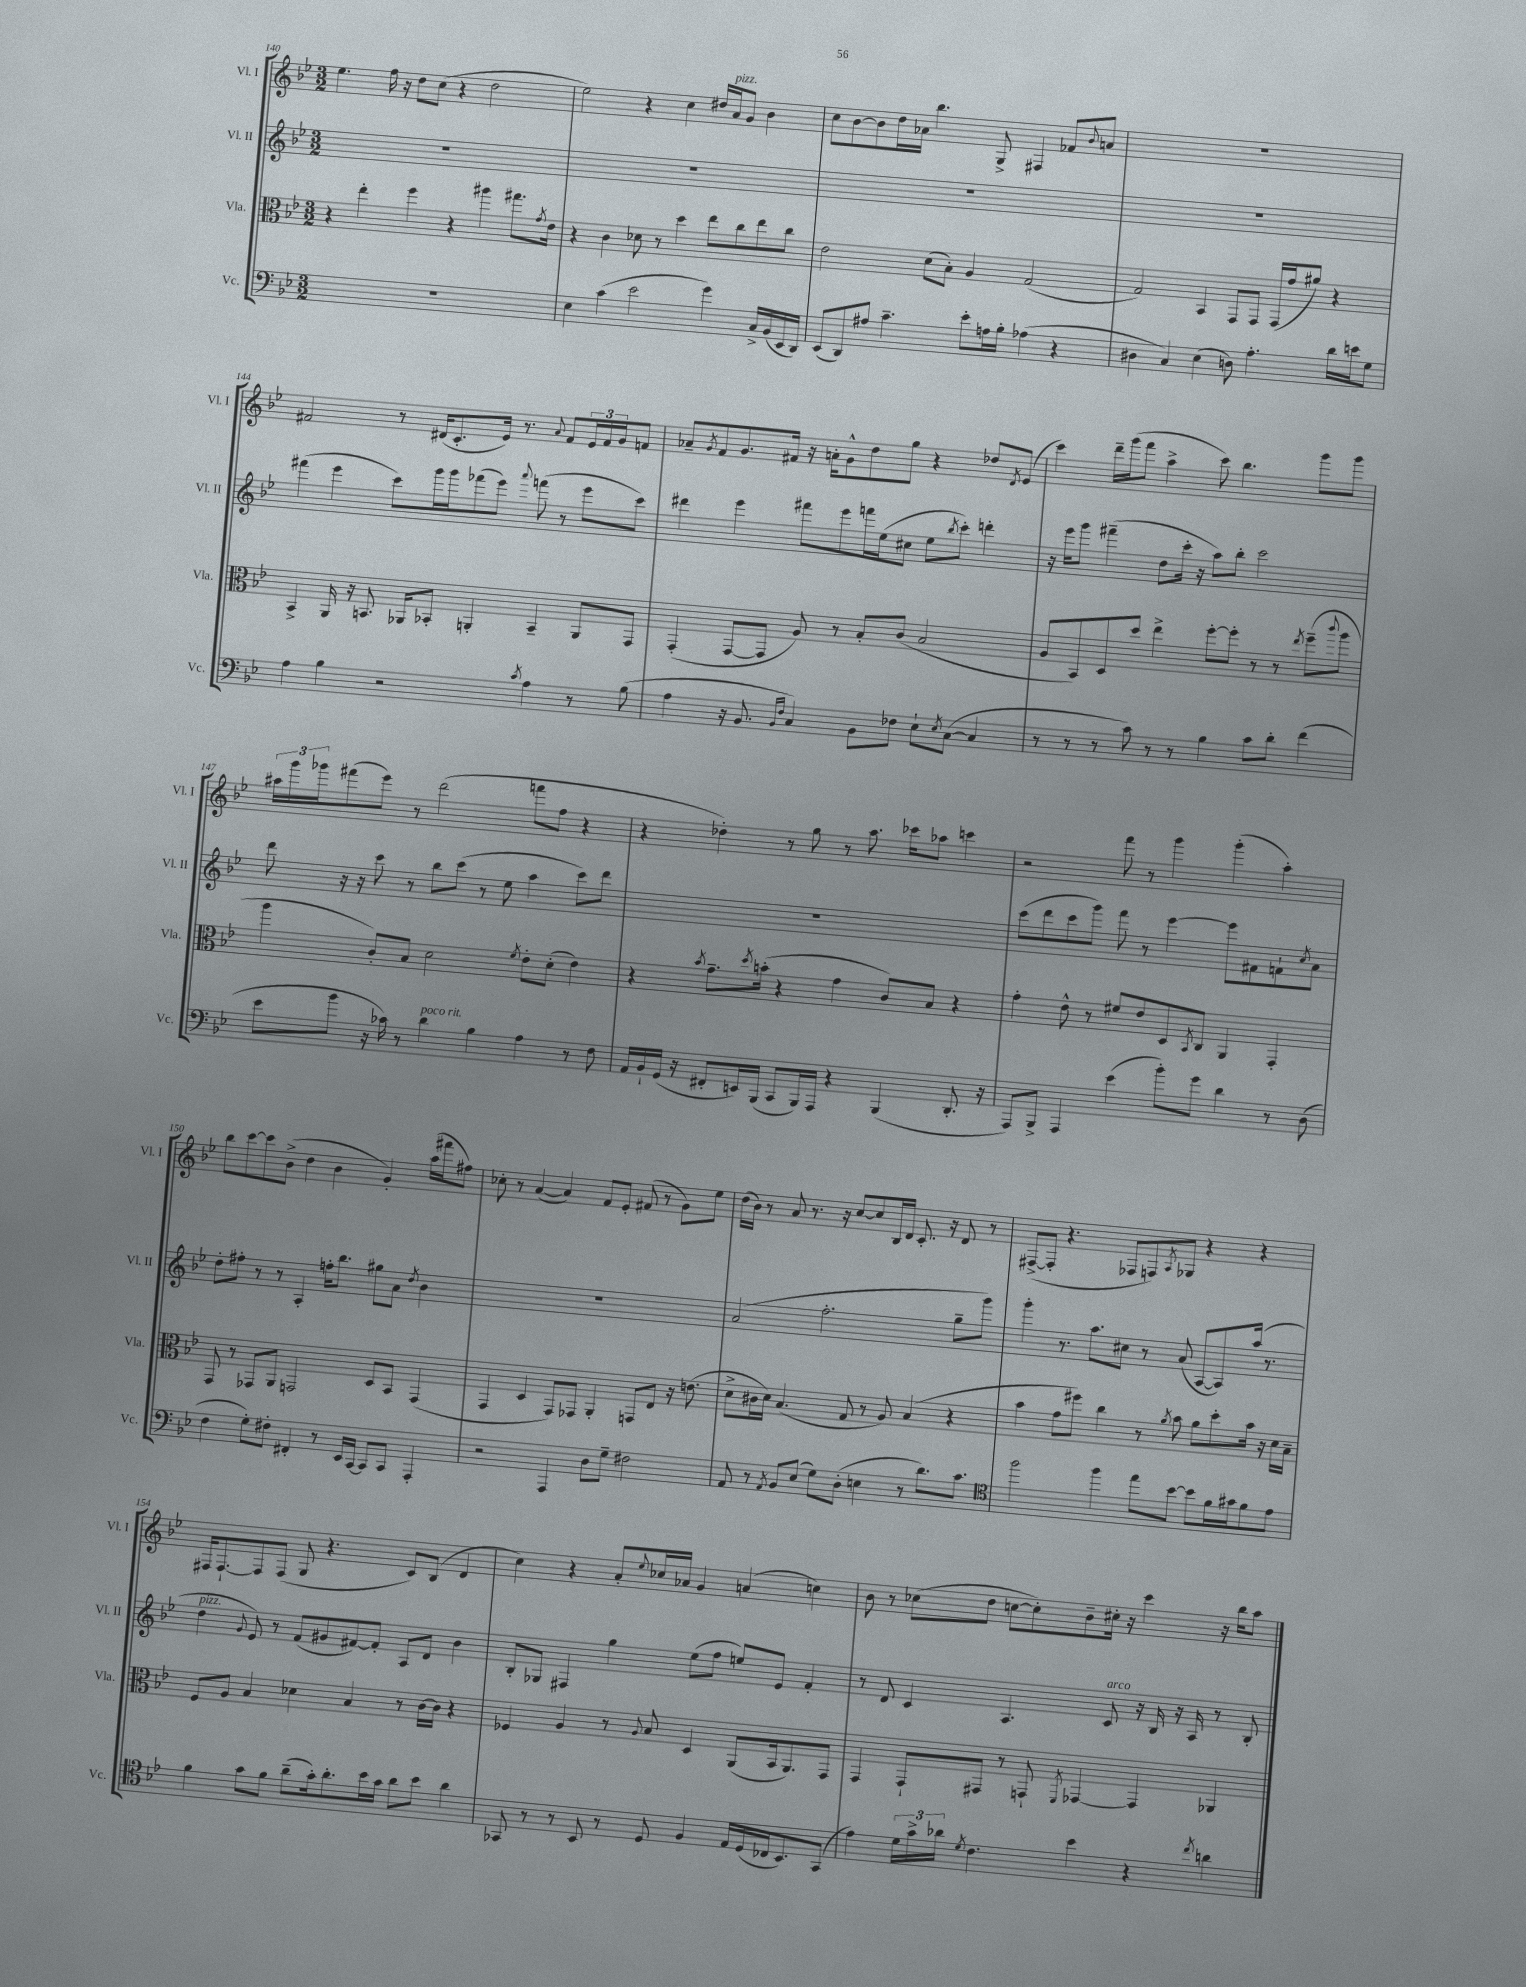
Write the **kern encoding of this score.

**kern	**kern	**kern	**kern
*part4	*part3	*part2	*part1
*staff4	*staff3	*staff2	*staff1
*I"Vc.	*I"Vla.	*I"Vl. II	*I"Vl. I
*I'Vc.	*I'Vla.	*I'Vl. II	*I'Vl. I
*clefF4	*clefC3	*clefG2	*clefG2
*k[b-e-]	*k[b-e-]	*k[b-e-]	*k[b-e-]
*M3/2	*M3/2	*M3/2	*M3/2
=140	=140	=140	=140
1.r	4r	1.r	4.ee-\
.	4ee-'\	.	.
.	.	.	16ff\
.	.	.	16r
.	4ff\	.	8dd\L
.	.	.	(8cc\J
.	4r	.	4r
.	4aa#X\	.	2dd\
.	8.gg#X\L	.	.
.	8qg/	.	.
.	16e-\Jk	.	.
=141	=141	=141	=141
4E-\	4r	1.r	2ee-\)
(4c\	4c\	.	.
2e-\	8d-X\	.	4r
.	8r	.	.
.	4dd\	.	4cc\
4g\)	8ee-\L	.	16dd#X/LL
!	!	!	!LO:TX:a:i:t=pizz.
.	.	.	16a/J
.	8cc\	.	8g/J
16C^/LL	8ee-\	.	4b-\
(16BB-/	.	.	.
16EE-/	8cc\J	.	.
16DD/JJ)	.	.	.
=142	=142	=142	=142
(8EE-/L	2e-\	1.r	8cc\L
8DD/)	.	.	[8b-\
8A#X/J	.	.	8b-\]
4.c~\	.	.	16dd\L
.	.	.	16a-X\JJ
.	(8d\L	.	4.bb-\
.	8B-'\J)	.	.
8e-'\L	4A/	.	.
16An\L	.	.	8G^/
16B-'\JJ	.	.	.
(4A-X\	(2G/	.	4F#X/
4r	.	.	8f-X/L
.	.	.	8qqb-/
.	.	.	8an/J
=143	=143	=143	=143
4D#X\	2G/)	1.r	1.r
4C/)	.	.	.
(4E-\	4BB-/	.	.
8Dn\)	8GG/L	.	.
4.A'\	8GG/J	.	.
.	(16GG/LL	.	.
.	16g/J	.	.
.	8a#X/J)	.	.
16d\LL	4r	.	.
16en\J	.	.	.
8G\J	.	.	.
!!LO:LB:g=z
=144	=144	=144	=144
4A\	4BB-^/	(4fff#X\	2f#X/
4B-\	16AA/	4eee-\	.
.	16r	.	.
.	8.BBn/	.	.
2r	.	8ccc\L)	8r
.	16AA-X/KL	.	.
.	8BB-X'/J	16ggg\L	(16d#X/KL
.	.	16ggg\J	8.c'/
.	4AAn'/	(8fff-X\	.
.	.	8eee-\J)	16e-/Jk)
.	.	.	8.r
8qc/	.	8qqaaa/	.
4A\	4BB-~/	(8fffn\	.
.	.	.	8qqa/
.	.	8r	8f#/L
8r	8AA/L	8eee-\L	24e-/L
.	.	.	24f#/
.	.	.	24g/J
(8B-\	8GG/J	8ccc\J)	8fn/J
=145	=145	=145	=145
4A\	(4GG'/	4ddd#X\	8a-X~/L
.	.	.	8qg/
.	.	.	8f/
16r	[8GG/L	4eee-\	8.g/
8.BB-/	.	.	.
.	8GG/J]	.	.
.	.	.	16f#X/Jk
16qqBB-/LL	.	.	.
16qqF/JJ	.	.	.
4C/)	8A/)	8fff#X\L	16r
.	.	.	16an'\KL
.	8r	8eee-\	8g^^\
8BB-\L	8B-'/L	16fffn\L	8dd\
.	.	(16ee-\J	.
8F-X\J	(8c/J	8cc#X\J	8gg\J
8E-`\L	2B-/	8ee-\L	4r
8qE-/	.	8qbb-/	.
([8C\J	.	8ccc'\J)	.
4C/]	.	4dddn'\	8dd-X/L
.	.	.	8qd/
.	.	.	(8e-/J
=146	=146	=146	=146
8r	8A/L	16r	4ccc\)
.	.	16eee-\KL	.
8r	8BB-/)	8ggg\J	.
8r	8D/	(4fff#X~\	16ddd~\LL
.	.	.	(16ggg\J
8c\)	8dd/J	.	8fff\J
8r	4ee-^\	8dd\L	4aa^\
8r	.	16ccc'\Jk	.
.	.	16r	.
4B-\	[8ff'\L	8aa\L)	8ccc\)
.	8ff'\J]	8bb-'\J	4.bb-\
8c\L	8r	2ccc\	.
8d'\J	8r	.	.
.	8qee-/	.	.
(4f\	(8ff~\L	.	8ggg\L
.	8qqccc/	.	.
.	8aa\J	.	8ggg\J
!!LO:LB:g=z
=147	=147	=147	=147
8e-\L	4aa\	8ddd\	24aa#X\LL
.	.	.	24ggg\
.	.	.	24ggg-X\J
8b-\J	.	16r	(8fff#X\
.	.	16r	.
16r	8c'/L)	8ccc\	8eee-\J)
16c-X\)	.	.	.
8r	8B-/J	8r	8r
!LO:TX:a:i:t=poco rit.	!	!	!
4d\	2d\	8bb-\L	(2ddd\
.	.	(8ccc\J	.
4B-\	.	8r	.
.	.	8ee-\	.
.	8qf/	.	.
4A\	8e-'\L	4aa\	8fffn\L
.	(8d'\J	.	8ff\J
8r	4e-\)	8ccc\L)	4r
8F\	.	8ddd\J	.
=148	=148	=148	=148
16AA/LL	4r	1.r	4r
16BB-`/	.	.	.
(16GG/JJ	.	.	.
16r	.	.	.
.	8qb-/	.	.
8FF#X'/L	8.g~\L	.	4dd-X'\)
16EEn/L)	.	.	.
.	8qdd/	.	.
(16BBB-/JJ	(16bn'\Jk	.	.
8CC/L	4r	.	8r
16BBB-/L)	.	.	8gg\
16AAA/JJ	.	.	.
4r	4g\	.	8r
.	.	.	8.aa\
(4BBB-/	8c/L)	.	.
.	.	.	16ccc-X\KL
.	8B-/J	.	8aa-X\J
8.DD'/	4r	.	4cccn\
16r	.	.	.
=149	=149	=149	=149
8AAA/L)	4g'\	(8ccc\L	2r
8BBB-^/J	.	8ddd\	.
4AAA/	8e-^^\	8ccc\	.
.	8r	8ggg\J)	.
(4e-\	8f#X/L	8fff\	8fff\
.	8e-/	8r	8r
8b-'\L)	8D/	[4eee-\	4ggg\
.	8qBB-/	.	.
8g\J	8C/J	.	.
4d\	4AA/	8eee-\L]	(4ggg'\
.	.	8f#X\	.
8r	4GG'/	8fn`\	4aa'\)
.	.	8qcc/	.
(8D\	.	8a\J	.
!!LO:LB:g=z
=150	=150	=150	=150
4F\	8GG/	8dd'\L	8bb-\L
.	8r	8ff#X'\J	[8ccc\
8G'\L)	8GG-X/L	8r	8ccc\]
8F#X'\J	8AA/J	8r	(8b-^\J
4FF#X'/	2GGn/	4A'/	4dd\
8r	.	16ffn'\KL	4b-\
.	.	8.bb-\J	.
16EE-/LL	.	.	.
[16CC/JJ	.	.	.
8CC/L]	8D/L	8gg#X\L	4g'/)
8CC/J	8BB-/J	8a\J	.
.	.	8qdd/	.
4AAA'/	(4GG/	4b-\	(16aa\LL
.	.	.	16fff#X\J
.	.	.	8ff#X\J)
=151	=151	=151	=151
2r	4GG/	1.r	8cc-X'\
.	.	.	8r
.	4D/	.	([4a/
4AAA/	8GG/L)	.	4a/])
.	8GG-X/J	.	.
8D\L	4AA'/	.	8f/L
8G~\J	.	.	8e-'/J
2F#X\	8GGn/L	.	(8f#X/
.	8E-/J	.	8r
.	16r	.	8g\L)
.	(8.en\	.	.
.	.	.	8ee-\J
=152	=152	=152	=152
8AA/	8d^\L	(2a/	(16dd\LL
.	.	.	16b-\JJ)
8r	16c#X\L	.	8r
.	16d\JJ)	.	.
8qAA/	.	.	.
8BB-/L	(4.B-/	.	8a/
(8E-/J	.	.	8.r
8G\L)	.	2.ff'\	.
.	.	.	16r
(8D'\J	8G/	.	[8cc/L
4En\	8r	.	8cc/]
.	8A/)	.	16B-/L
.	.	.	16d/JJ
8r	(4B-/	.	8.c'/
8.d\L)	.	.	.
.	.	.	16r
.	4r	8gg~\L	8d/
8.c\J	.	.	.
.	.	8ggg\J)	8r
=153	=153	=153	=153
*clefC4	*	*	*
2ff\	4b-\	4ggg'\	([8F#X^/L
.	.	.	8F#'/J]
.	8g\L	8.r	4.r
.	8ff#X\J)	.	.
.	.	8.aa\L	.
4ff\	4cc\	.	.
.	.	8cc#X\J	8F-X/L
8ee-\L	8r	8r	8Fn/)
.	8qa/	.	8qA/
[8b-\J	8b-\	(8a/	8G-X/J
8b-\L]	8a\L	[8A/L	4r
16f\L	8dd'\	8A/])	.
16g#X\J	.	.	.
8f\	16b-\Jk	(16aa/Jk	4r
.	16r	8.r	.
8e-\J	16d\LL	.	.
.	16B-~\JJ	.	.
!!LO:LB:g=z
=154	=154	=154	=154
!	!	!LO:TX:a:i:t=pizz.	!
4f\	8F/L	4dd\	16F#X/KL
.	.	.	[8.F#`/
.	8A/J	.	.
.	.	8qqg/	.
8g\L	4B-/	8e-/)	8F#/]
8f\J	.	8r	(8F#/J
(8a~\L	4d-X\	(8f/L	8G/
16g'\k)	.	8g#X/	4.r
8.a'\	.	.	.
.	4B-/	[8f#X/)	.
16b-\L	.	8f#'/J]	.
16g\JJ	.	.	.
8a\L	8r	8A/L	8c/L)
8b-\J	[16c\LL	8d/J	(8B-/J
.	16c\JJ]	.	.
4a\	4r	4b-\	4d/
=155	=155	=155	=155
8GG-X/	4F-X/	8B-'/L	4cc\)
8r	.	8G-X/J	.
8r	4A/	4F#X/	4r
8BB-/	.	.	.
8r	8r	4gg\	8a'/L
.	8qqA/	.	8qqee-/
8D/	8B-/	.	16cc-X/L
.	.	.	16a-X/JJ
4F/	4D/	(8ee-\L	4g/
.	.	8ff\J	.
16E-/LL	(8AA/L	8een/L)	(4an/
(16D/	.	.	.
16C-X/J	16BB-/k	8e-/J	.
8.BB-/)	8.AA/)	.	.
.	.	4f'/	4ccn\)
(8GG-/J	8GG/J	.	.
=156	=156	=156	=156
4e-\)	4GG/	8r	8b-\
.	.	8d/	8r
24d\LL	8GG`/L	4c/	(8cc-X\L
24g^\	.	.	.
24a-X\JJ	.	.	.
8qd/	.	.	.
4.c\	8GG#X/J	.	8dd\J
.	8r	4.A/	[8ccn\L
.	8GGn`/	.	8cc'\])
.	8qFF/	.	.
4b-\	[4GG-X/	.	8b-~\
!	!	!LO:TX:a:i:t=arco	!
.	.	8c/	16cc#X'\Jk
.	.	.	16r
4r	4GG-/]	16r	4ccc\
.	.	16B-/	.
.	.	16r	.
.	.	16A/	.
8qcc/	.	.	.
4an\	4AA-X/	8r	16r
.	.	.	16bb-\KL
.	.	8B-'/	8aa\J
==	==	==	==
*-	*-	*-	*-
